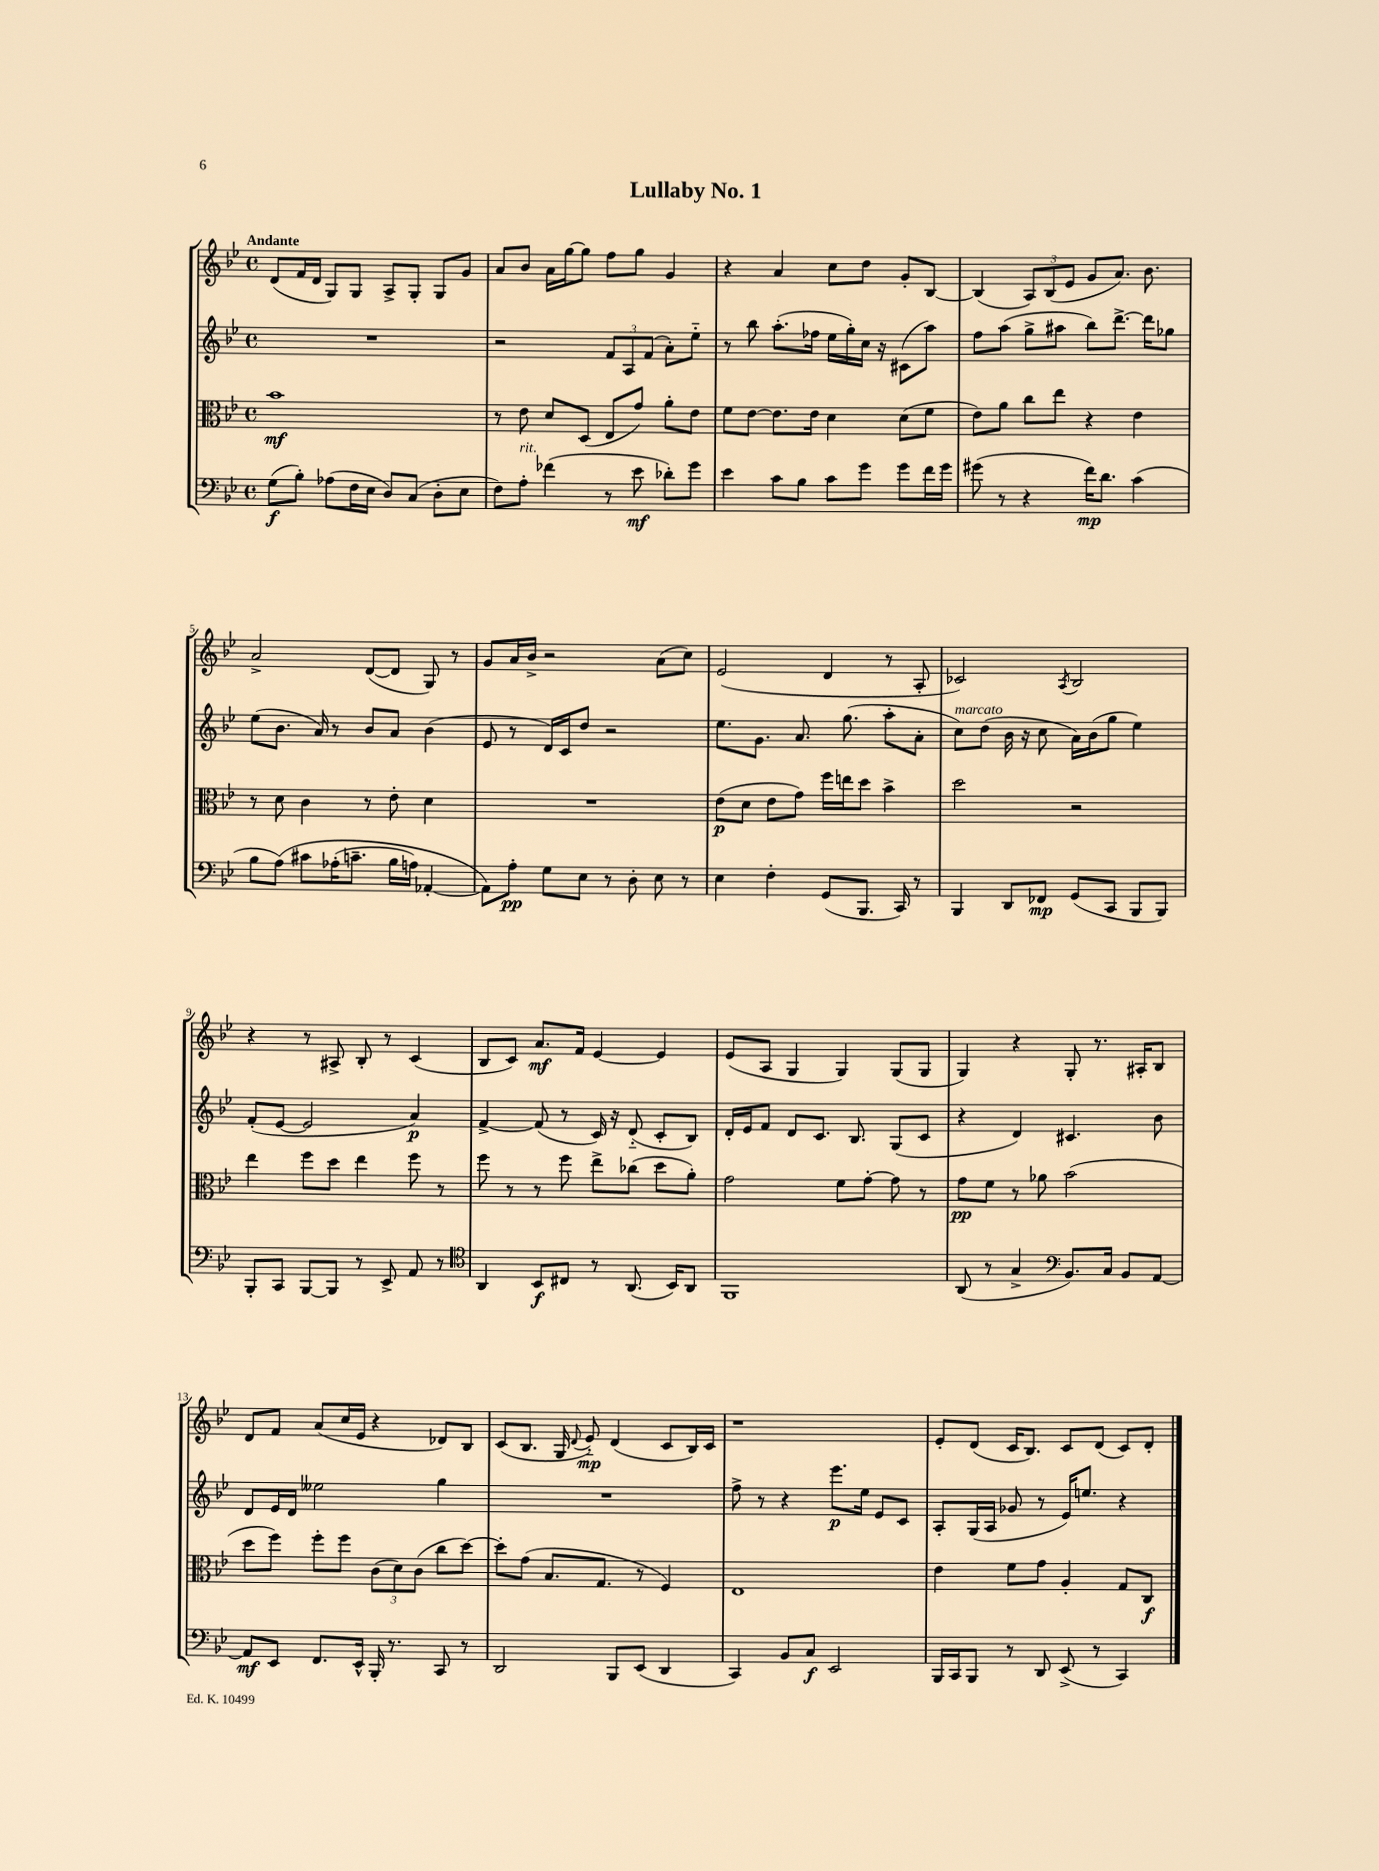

**kern	**dynam	**kern	**dynam	**kern	**dynam	**kern	**dynam
*part4	*part4	*part3	*part3	*part2	*part2	*part1	*part1
*staff4	*staff4	*staff3	*staff3	*staff2	*staff2	*staff1	*staff1
*clefF4	*	*clefC3	*	*clefG2	*	*clefG2	*
*k[b-e-]	*	*k[b-e-]	*	*k[b-e-]	*	*k[b-e-]	*
*M4/4	*	*M4/4	*	*M4/4	*	*M4/4	*
*met(c)	*	*met(c)	*	*met(c)	*	*met(c)	*
=1	=1	=1	=1	=1	=1	=1	=1
!	!	!	!	!	!	!LO:TX:a:B:t=Andante	!
(8G\L	f	1b-	mf	1r	.	(8d/L	.
8B-'\J)	.	.	.	.	.	16f/L	.
.	.	.	.	.	.	16d/JJ	.
(8A-X\L	.	.	.	.	.	8G/L)	.
16F\L	.	.	.	.	.	8G/J	.
16E-\JJ	.	.	.	.	.	.	.
8D/L)	.	.	.	.	.	8A^/L	.
(8C/J	.	.	.	.	.	8G'/J	.
8D'\L	.	.	.	.	.	8G/L	.
8E-\J	.	.	.	.	.	8g/J	.
=2	=2	=2	=2	=2	=2	=2	=2
8F\L)	.	8r	.	2r	.	8a/L	.
!LO:TX:a:i:t=rit.	!	!	!	!	!	!	!
8A'\J	.	8e-\	.	.	.	8b-/J	.
(4f-X\	.	8d/L	.	.	.	16a\LL	.
.	.	.	.	.	.	[16gg\J	.
.	.	(8D/J	.	.	.	8gg\J]	.
8r	.	8E-/L	.	12f/L	.	8ff\L	.
.	.	.	.	12A/	.	.	.
8e-\	mf	8g/J)	.	.	.	8gg\J	.
.	.	.	.	(12f/J	.	.	.
8d-X'\L)	.	8a'\L	.	8a'\L)	.	4g/	.
8g\J	.	8e-\J	.	8ee-\J	.	.	.
=3	=3	=3	=3	=3	=3	=3	=3
4e-\	.	8f\L	.	8r	.	4r	.
.	.	[8e-\J	.	8bb-\	.	.	.
8c\L	.	8.e-\L]	.	(8.aa'\L	.	4a/	.
8B-\J	.	.	.	.	.	.	.
.	.	16e-\Jk	.	16ff-X\Jk	.	.	.
8c\L	.	4d\	.	16ee-\LL	.	8cc\L	.
.	.	.	.	16gg'\)	.	.	.
8g\J	.	.	.	16cc\JJ	.	8dd\J	.
.	.	.	.	16r	.	.	.
8g\L	.	(8d\L	.	(8c#X\L	.	8g'/L	.
16f\L	.	8f\J	.	8aa\J)	.	[8B-/J	.
16g\JJ	.	.	.	.	.	.	.
=4	=4	=4	=4	=4	=4	=4	=4
(8g#X\	.	8e-\L)	.	8ff\L	.	(4B-/]	.
8r	.	8a\J	.	(8aa\J	.	.	.
4r	.	8cc\L	.	8gg^\L	.	12A/L)	.
.	.	.	.	.	.	(12B-/	.
.	.	8ee-\J	.	8aa#X\J	.	.	.
.	.	.	.	.	.	12e-/J	.
16f\KL)	mp	4r	.	8bb-\L)	.	8g/L	.
8.d\J	.	.	.	.	.	.	.
.	.	.	.	[8.ddd^\J	.	8.a/J)	.
(4c\	.	4e-\	.	.	.	.	.
.	.	.	.	16ddd\KL]	.	8.b-\	.
.	.	.	.	8gg-X\J	.	.	.
!!LO:LB:g=z
=5	=5	=5	=5	=5	=5	=5	=5
8B-\L	.	8r	.	(8ee-\L	.	2a^/	.
(8A\J)	.	8d\	.	8.b-\J	.	.	.
8c#X\L	.	4c\	.	.	.	.	.
.	.	.	.	16a/)	.	.	.
(16A-X'\K	.	.	.	8r	.	.	.
8.cn~\J	.	.	.	.	.	.	.
.	.	8r	.	8b-/L	.	([8d/L	.
16B-\LL	.	8e-'\	.	8a/J	.	8d/J]	.
16An\JJ)	.	.	.	.	.	.	.
[4AA-X'/	.	4d\	.	(4b-\	.	8G/)	.
.	.	.	.	.	.	8r	.
=6	=6	=6	=6	=6	=6	=6	=6
8AA-\L])	.	1r	.	8e-/	.	8g/L	.
8A'\J	pp	.	.	8r	.	16a/L	.
.	.	.	.	.	.	16b-^/JJ	.
8G\L	.	.	.	16d/LL)	.	2r	.
.	.	.	.	16c/J	.	.	.
8E-\J	.	.	.	8dd/J	.	.	.
8r	.	.	.	2r	.	.	.
8D'\	.	.	.	.	.	.	.
8E-\	.	.	.	.	.	(8a\L	.
8r	.	.	.	.	.	8cc\J)	.
=7	=7	=7	=7	=7	=7	=7	=7
4E-\	.	(8e-\L	p	8.ee-\L	.	(2e-/	.
.	.	8d\J	.	.	.	.	.
.	.	.	.	8.g\J	.	.	.
4F'\	.	8e-\L	.	.	.	.	.
.	.	8g\J)	.	8.a/	.	.	.
(8GG/L	.	16ff\LL	.	.	.	4d/	.
.	.	16een\J	.	(8.gg\	.	.	.
8.BBB-/J	.	8dd\J	.	.	.	.	.
.	.	4b-^\	.	8aa'\L	.	8r	.
16CC/)	.	.	.	.	.	.	.
8r	.	.	.	8a'\J	.	8A'/	.
=8	=8	=8	=8	=8	=8	=8	=8
!	!	!	!	!LO:TX:a:i:t=marcato	!	!	!
4BBB-/	.	2dd\	.	8cc\L)	.	2c-X/)	.
.	.	.	.	(8dd\J	.	.	.
8DD/L	.	.	.	16b-\	.	.	.
.	.	.	.	16r	.	.	.
8FF-X/J	mp	.	.	8cc\	.	.	.
.	.	.	.	.	.	8qA/	.
(8GG/L	.	2r	.	16a\LL)	.	2B-/	.
.	.	.	.	(16b-\J	.	.	.
8CC/J	.	.	.	8gg\J	.	.	.
8BBB-/L	.	.	.	4ee-\)	.	.	.
8BBB-/J)	.	.	.	.	.	.	.
!!LO:LB:g=z
=9	=9	=9	=9	=9	=9	=9	=9
8BBB-'/L	.	4ee-\	.	(8f'/L	.	4r	.
8CC/J	.	.	.	[8e-/J	.	.	.
[8BBB-/L	.	8ff\L	.	2e-/]	.	8r	.
8BBB-/J]	.	8dd\J	.	.	.	8A#X^/	.
8r	.	4ee-\	.	.	.	8B-'/	.
8EE-^/	.	.	.	.	.	8r	.
8AA/	.	8ff\	.	4a/)	p	(4c/	.
8r	.	8r	.	.	.	.	.
=10	=10	=10	=10	=10	=10	=10	=10
*clefC4	*	*	*	*	*	*	*
4AA/	.	8ff\	.	[4f^/	.	8B-/L	.
.	.	8r	.	.	.	8c/J)	.
8BB-/L	f	8r	.	(8f/]	.	8.a/L	mf
8C#X/J	.	8ff\	.	8r	.	.	.
.	.	.	.	.	.	16f/Jk	.
8r	.	8ee-^\L	.	16c/)	.	[4e-/	.
.	.	.	.	16r	.	.	.
(8.AA/	.	(8cc-X\J	.	(8d/	.	.	.
.	.	8dd\L	.	8c'/L	.	4e-/]	.
16BB-/KL)	.	.	.	.	.	.	.
8AA/J	.	8a'\J)	.	8B-/J)	.	.	.
=11	=11	=11	=11	=11	=11	=11	=11
1FF	.	2g\	.	16d'/LL	.	(8e-/L	.
.	.	.	.	16e-/J	.	.	.
.	.	.	.	8f/J	.	8A/J	.
.	.	.	.	8d/L	.	4G/	.
.	.	.	.	8.c/J	.	.	.
.	.	8f\L	.	.	.	4G/)	.
.	.	.	.	8.B-/	.	.	.
.	.	[8g'\J	.	.	.	.	.
.	.	8g\]	.	(8G/L	.	(8G/L	.
.	.	8r	.	8c/J	.	8G/J	.
=12	=12	=12	=12	=12	=12	=12	=12
(8AA/	.	8g\L	pp	4r	.	4G/)	.
8r	.	8f\J	.	.	.	.	.
4G^/	.	8r	.	4d/)	.	4r	.
.	.	8a-X\	.	.	.	.	.
*clefF4	*	*	*	*	*	*	*
8.BB-/L)	.	(2b-\	.	4.c#X/	.	8G'/	.
.	.	.	.	.	.	8.r	.
16C/Jk	.	.	.	.	.	.	.
8BB-/L	.	.	.	.	.	.	.
.	.	.	.	.	.	16A#X'/KL	.
[8AA/J	.	.	.	8b-\	.	8B-/J	.
!!LO:LB:g=z
=13	=13	=13	=13	=13	=13	=13	=13
8AA/L]	mf	8dd\L	.	8d/L	.	8d/L	.
8EE-/J	.	8ff\J)	.	16e-/L	.	8f/J	.
.	.	.	.	16d/JJ	.	.	.
8.FF/L	.	8ff'\L	.	2ee--X\	.	(8a/L	.
.	.	8ff\J	.	.	.	16cc/L	.
16EE-^^/Jk	.	.	.	.	.	16e-/JJ	.
16BBB-'/	.	(12c\L	.	.	.	4r	.
8.r	.	.	.	.	.	.	.
.	.	12d\)	.	.	.	.	.
.	.	(12c\J	.	.	.	.	.
8CC/	.	8cc\L	.	4gg\	.	8d-X/L)	.
8r	.	[8dd\J)	.	.	.	8B-/J	.
=14	=14	=14	=14	=14	=14	=14	=14
2DD/	.	8dd'\L]	.	1r	.	(8c/L	.
.	.	(8g\J	.	.	.	8.B-/J	.
.	.	8.B-/L	.	.	.	.	.
.	.	.	.	.	.	16G/	.
.	.	.	.	.	.	8qqd/	.
.	.	.	.	.	.	8e-/)	mp
.	.	8.G/J	.	.	.	.	.
8BBB-/L	.	.	.	.	.	(4d/	.
(8EE-/J	.	8r	.	.	.	.	.
4DD/	.	4F/)	.	.	.	8c/L	.
.	.	.	.	.	.	16B-/L)	.
.	.	.	.	.	.	16c/JJ	.
=15	=15	=15	=15	=15	=15	=15	=15
4CC/)	.	1E-	.	8ff^\	.	1r	.
.	.	.	.	8r	.	.	.
8BB-/L	.	.	.	4r	.	.	.
8C/J	f	.	.	.	.	.	.
2EE-/	.	.	.	8.eee-\L	p	.	.
.	.	.	.	16ee-\Jk	.	.	.
.	.	.	.	8e-/L	.	.	.
.	.	.	.	8c/J	.	.	.
=16	=16	=16	=16	=16	=16	=16	=16
16BBB-/LL	.	4e-\	.	8A'/L	.	8e-'/L	.
16CC/J	.	.	.	.	.	.	.
8BBB-/J	.	.	.	(16G/L	.	(8d/J	.
.	.	.	.	16A/JJ	.	.	.
8r	.	8f\L	.	8g-X/	.	16c/KL	.
.	.	.	.	.	.	8.B-/J)	.
8DD/	.	8g\J	.	8r	.	.	.
(8EE-^/	.	4A'/	.	16e-/KL)	.	8c/L	.
.	.	.	.	8.een/J	.	.	.
8r	.	.	.	.	.	(8d/J	.
4CC/)	.	8G/L	.	4r	.	8c/L)	.
.	.	8C/J	f	.	.	8d'/J	.
==	==	==	==	==	==	==	==
*-	*-	*-	*-	*-	*-	*-	*-
